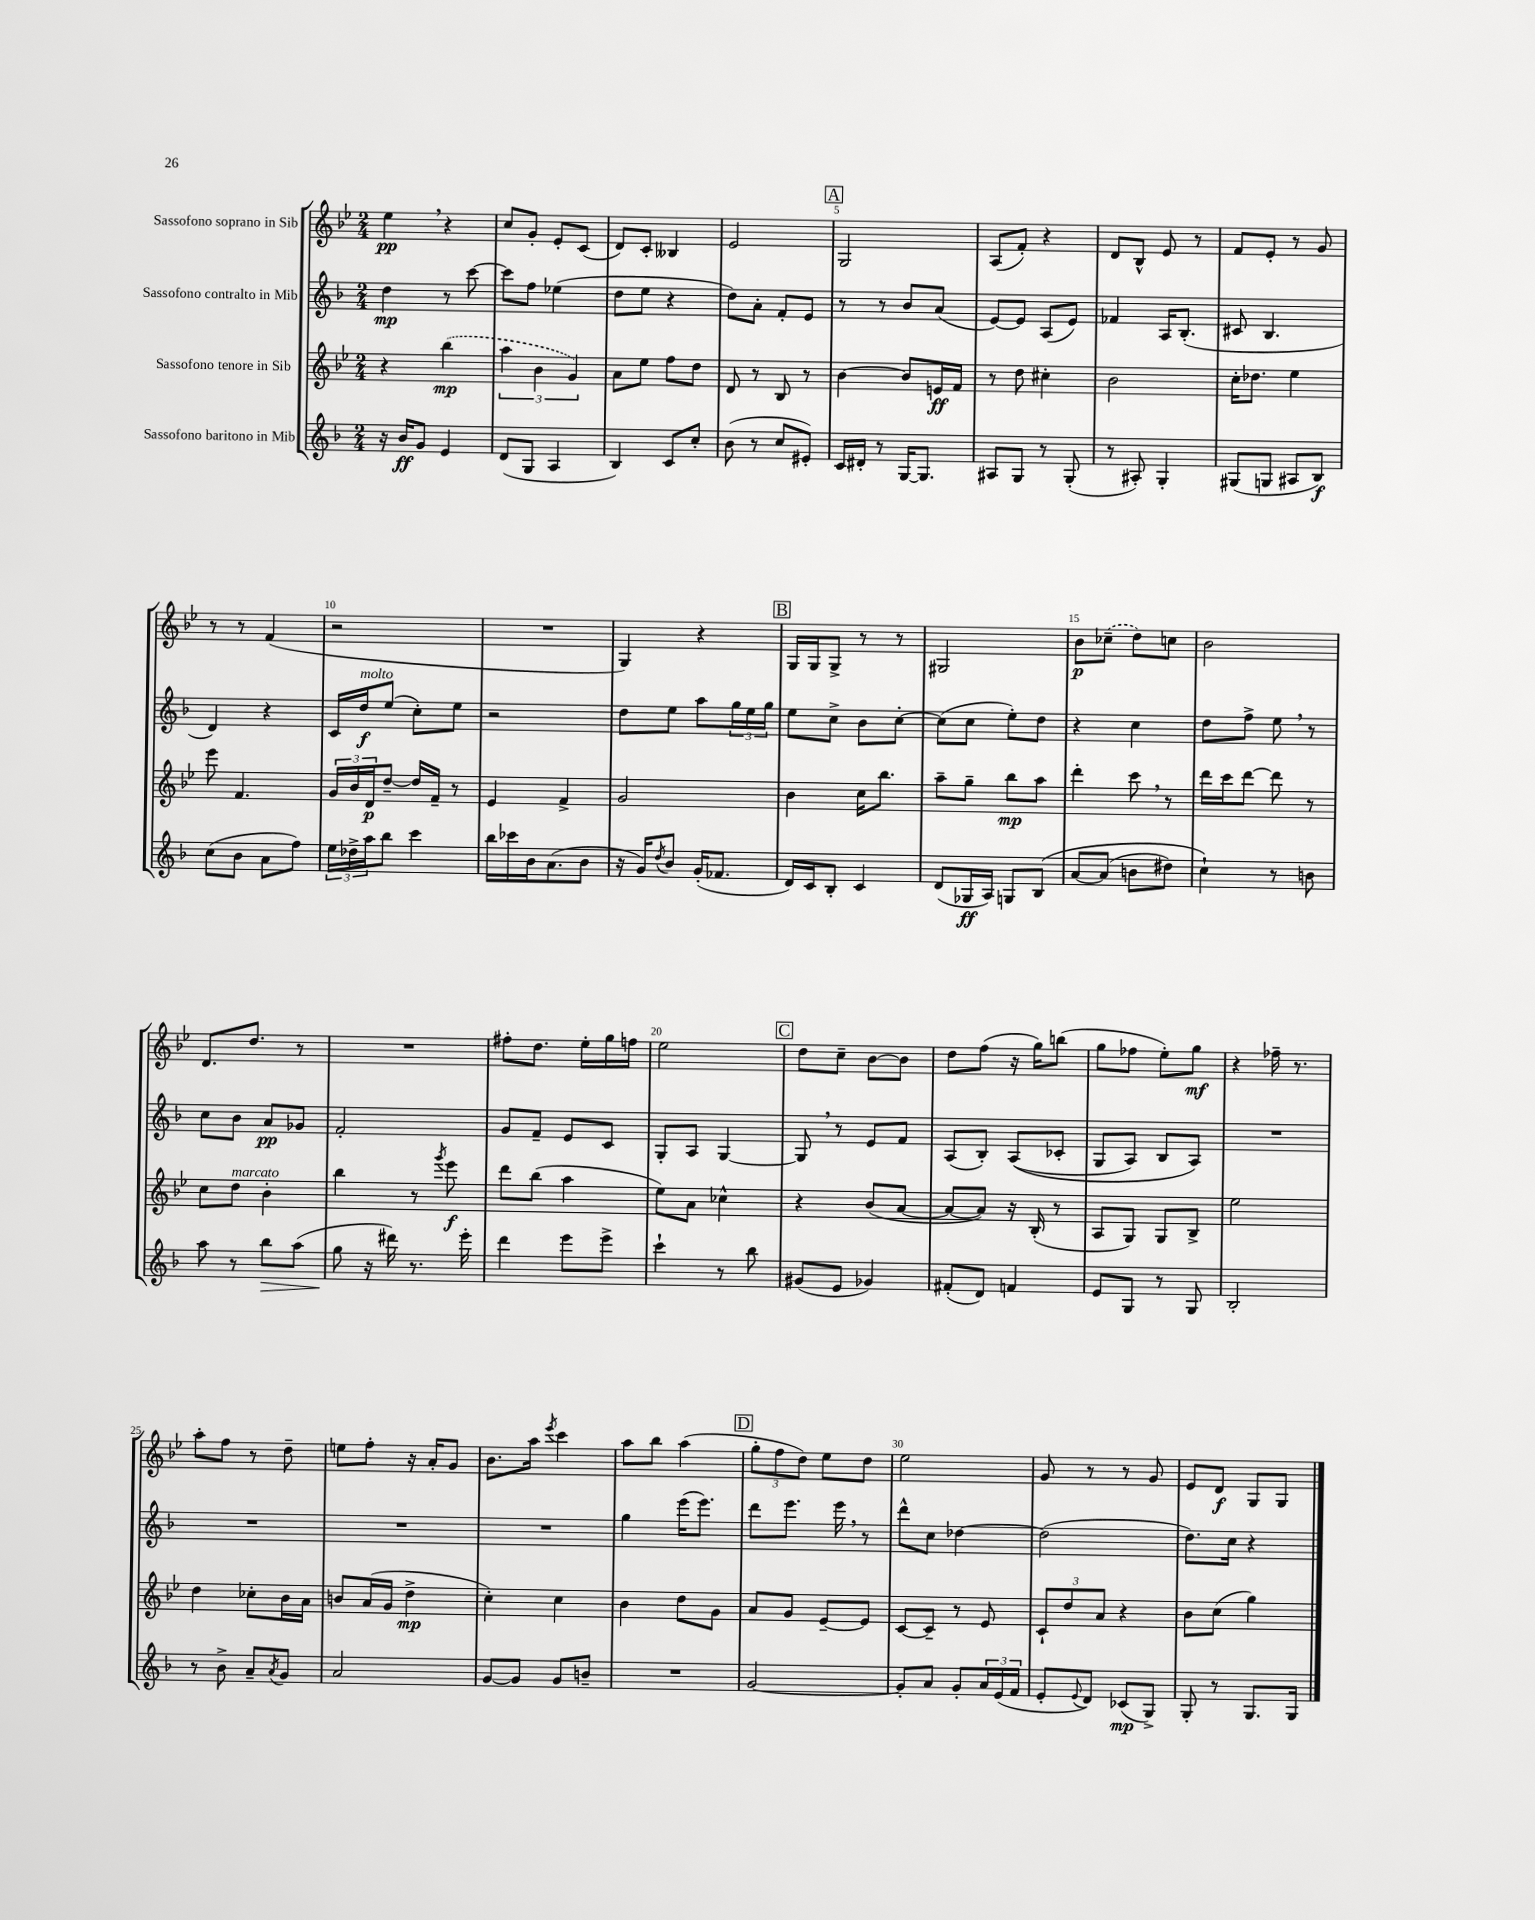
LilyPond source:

<<
\new StaffGroup <<
\new Staff = "s0" \with { instrumentName = "Sassofono soprano in Sib" } {
    \clef treble \key bes \major \numericTimeSignature \time 2/4
    ees''4\pp \breathe r4 |
    c''8 g'8-. ees'8-. c'8( |
    d'8) c'8-. beses4 |
    ees'2 |
    \mark \markup { \box "A" } g2 |
    a8( f'8-.) r4 |
    d'8 bes8-^ ees'8 r8 |
    f'8 ees'8-. r8 g'8 |
    r8 r8 f'4( |
    r2 |
    R2 |
    g4) r4 |
    \mark \markup { \box "B" } g16 g16 g8-> r8 r8 |
    gis2 |
    bes'8\p \once \slurDashed ces''8--( d''8) c''8 |
    bes'2 |
    d'8. d''8. r8 |
    R2 |
    fis''8-. d''8. ees''16-. g''16 f''16 |
    ees''2 |
    \mark \markup { \box "C" } d''8 c''8-- bes'8~ bes'8 |
    d''8 f''8( r16 g''16) b''8( |
    g''8 fes''8 ees''8-.) g''8\mf |
    r4 fes''16-- r8. |
    a''8-. f''8 r8 d''8-- |
    e''8 f''8-. r16 a'16-. g'8 |
    bes'8. a''16 \acciaccatura { ees'''8 } c'''4 |
    a''8 bes''8 a''4( |
    \mark \markup { \box "D" } \tuplet 3/2 { g''8-. f''8 d''8) } ees''8 d''8 |
    ees''2 |
    g'8 r8 r8 g'8 |
    ees'8 d'8\f g8 g8 \bar "|." |
}
\new Staff = "s1" \with { instrumentName = "Sassofono contralto in Mib" } {
    \clef treble \key f \major \numericTimeSignature \time 2/4
    d''4\mp r8 c'''8~ |
    c'''8 f''8 ees''4( |
    d''8 e''8 r4 |
    d''8) a'8-. f'8-. e'8 |
    \mark \markup { \box "A" } r8 r8 bes'8 a'8( |
    e'8~) e'8 a8( e'8) |
    fes'4 a16 bes8.-.( |
    cis'8 bes4. |
    d'4) r4 |
    c'16 d''16\f^\markup { \italic "molto" } e''8( c''8-.) e''8 |
    r2 |
    d''8 e''8 a''8 \tuplet 3/2 { g''16 e''16 g''16 } |
    \mark \markup { \box "B" } e''8 c''8-> bes'8 c''8~-. |
    c''8( c''8 e''8-.) d''8 |
    r4 c''4 |
    d''8 f''8-> e''8 \breathe r8 |
    c''8 bes'8 a'8\pp ges'8 |
    f'2-. |
    g'8 f'8-- e'8 c'8 |
    g8-. a8 g4~ |
    \mark \markup { \box "C" } g8 \breathe r8 e'8 f'8 |
    a8( bes8-.) a8(\( ces'8-. |
    g8 a8) bes8 a8\) |
    R2 |
    R2 |
    R2 |
    R2 |
    g''4 e'''16( e'''8.) |
    \mark \markup { \box "D" } d'''8 e'''8. e'''16 \breathe r8 |
    d'''8-^ c''8 des''4~ |
    des''2( |
    d''8.) c''16 r4 \bar "|." |
}
\new Staff = "s2" \with { instrumentName = "Sassofono tenore in Sib" } {
    \clef treble \key bes \major \numericTimeSignature \time 2/4
    r4 \once \slurDashed bes''4\mp( |
    \tuplet 3/2 { a''4 bes'4 g'4) } |
    a'8 ees''8 f''8 d''8 |
    d'8 r8 bes8 r8 |
    \mark \markup { \box "A" } bes'4~ bes'8 e'16\ff f'16 |
    r8 d''8 cis''4-. |
    bes'2 |
    c''16-. des''8. ees''4 |
    ees'''8 f'4. |
    \tuplet 3/2 { g'16 bes'16 d'16\p } d''8~-- d''16 f'16-- r8 |
    ees'4 f'4-> |
    g'2 |
    \mark \markup { \box "B" } bes'4 c''16 bes''8. |
    a''8-- g''8-- bes''8\mp a''8 |
    d'''4-. c'''8 \breathe r8 |
    d'''16 c'''16 d'''8~ d'''8 r8 |
    c''8 d''8^\markup { \italic "marcato" } bes'4-. |
    bes''4 r8 \acciaccatura { g'''8 } ees'''8\f |
    d'''8 bes''8( a''4 |
    ees''8) a'8 ces''4-^ |
    \mark \markup { \box "C" } r4 bes'8( a'8~ |
    a'8~ a'8) r16 bes16-.( r8 |
    a8 g8) g8 bes8-> |
    ees''2 |
    d''4 ces''8-. bes'16 a'16 |
    b'8 a'16( g'16 d''4->\mp |
    c''4-.) c''4 |
    bes'4 d''8 g'8 |
    \mark \markup { \box "D" } a'8 g'8 ees'8~-- ees'8 |
    c'8~ c'8-- r8 ees'8 |
    \tuplet 3/2 { c'8-! d''8 a'8 } r4 |
    bes'8 c''8( g''4) \bar "|." |
}
\new Staff = "s3" \with { instrumentName = "Sassofono baritono in Mib" } {
    \clef treble \key f \major \numericTimeSignature \time 2/4
    r16 bes'16\ff g'8 e'4 |
    d'8( g8 a4 |
    bes4) c'8 c''8-. |
    bes'8( r8 c''8 eis'8-.) |
    \mark \markup { \box "A" } c'16 dis'16-. r8 g16~ g8. |
    ais8 g8 r8 g8-.( |
    r8 ais8-.) g4-. |
    gis8( g8 ais8 bes8\f) |
    c''8( bes'8 a'8 f''8) |
    \tuplet 3/2 { e''16 des''16-> a''16 } bes''8 c'''4 |
    bes''16 ces'''16 bes'16 a'8.( bes'8 |
    r16 g'16) \acciaccatura { d''8 } bes'8 g'16-.( fes'8. |
    \mark \markup { \box "B" } d'16) c'16 bes8-. c'4 |
    d'8( ges16\ff a16) g8 bes8\( |
    a'8~ a'8( b'8 dis''8) |
    c''4-!\) r8 b'8 |
    a''8 r8 bes''8\> a''8( |
    g''8\! r16 dis'''16) r8. e'''16-. |
    d'''4 e'''8 e'''8-> |
    c'''4-! r8 bes''8 |
    \mark \markup { \box "C" } gis'8( e'8 ges'4) |
    fis'8-.( d'8) f'4 |
    e'8 g8 r8 g8 |
    bes2-. |
    r8 bes'8-> a'8-- \acciaccatura { a'8 } g'8 |
    a'2 |
    g'8~ g'8 g'8 b'8-- |
    R2 |
    \mark \markup { \box "D" } g'2~ |
    g'8-. a'8 g'8-. \tuplet 3/2 { a'16 e'16( f'16 } |
    e'8-. \appoggiatura { e'8 } d'8) ces'8\mp( g8->) |
    g8-. r8 g8. g16 \bar "|." |
}
>>
>>
\layout { \context { \Score \override BarNumber.break-visibility = ##(#f #t #t) barNumberVisibility = #(every-nth-bar-number-visible 5) } }
